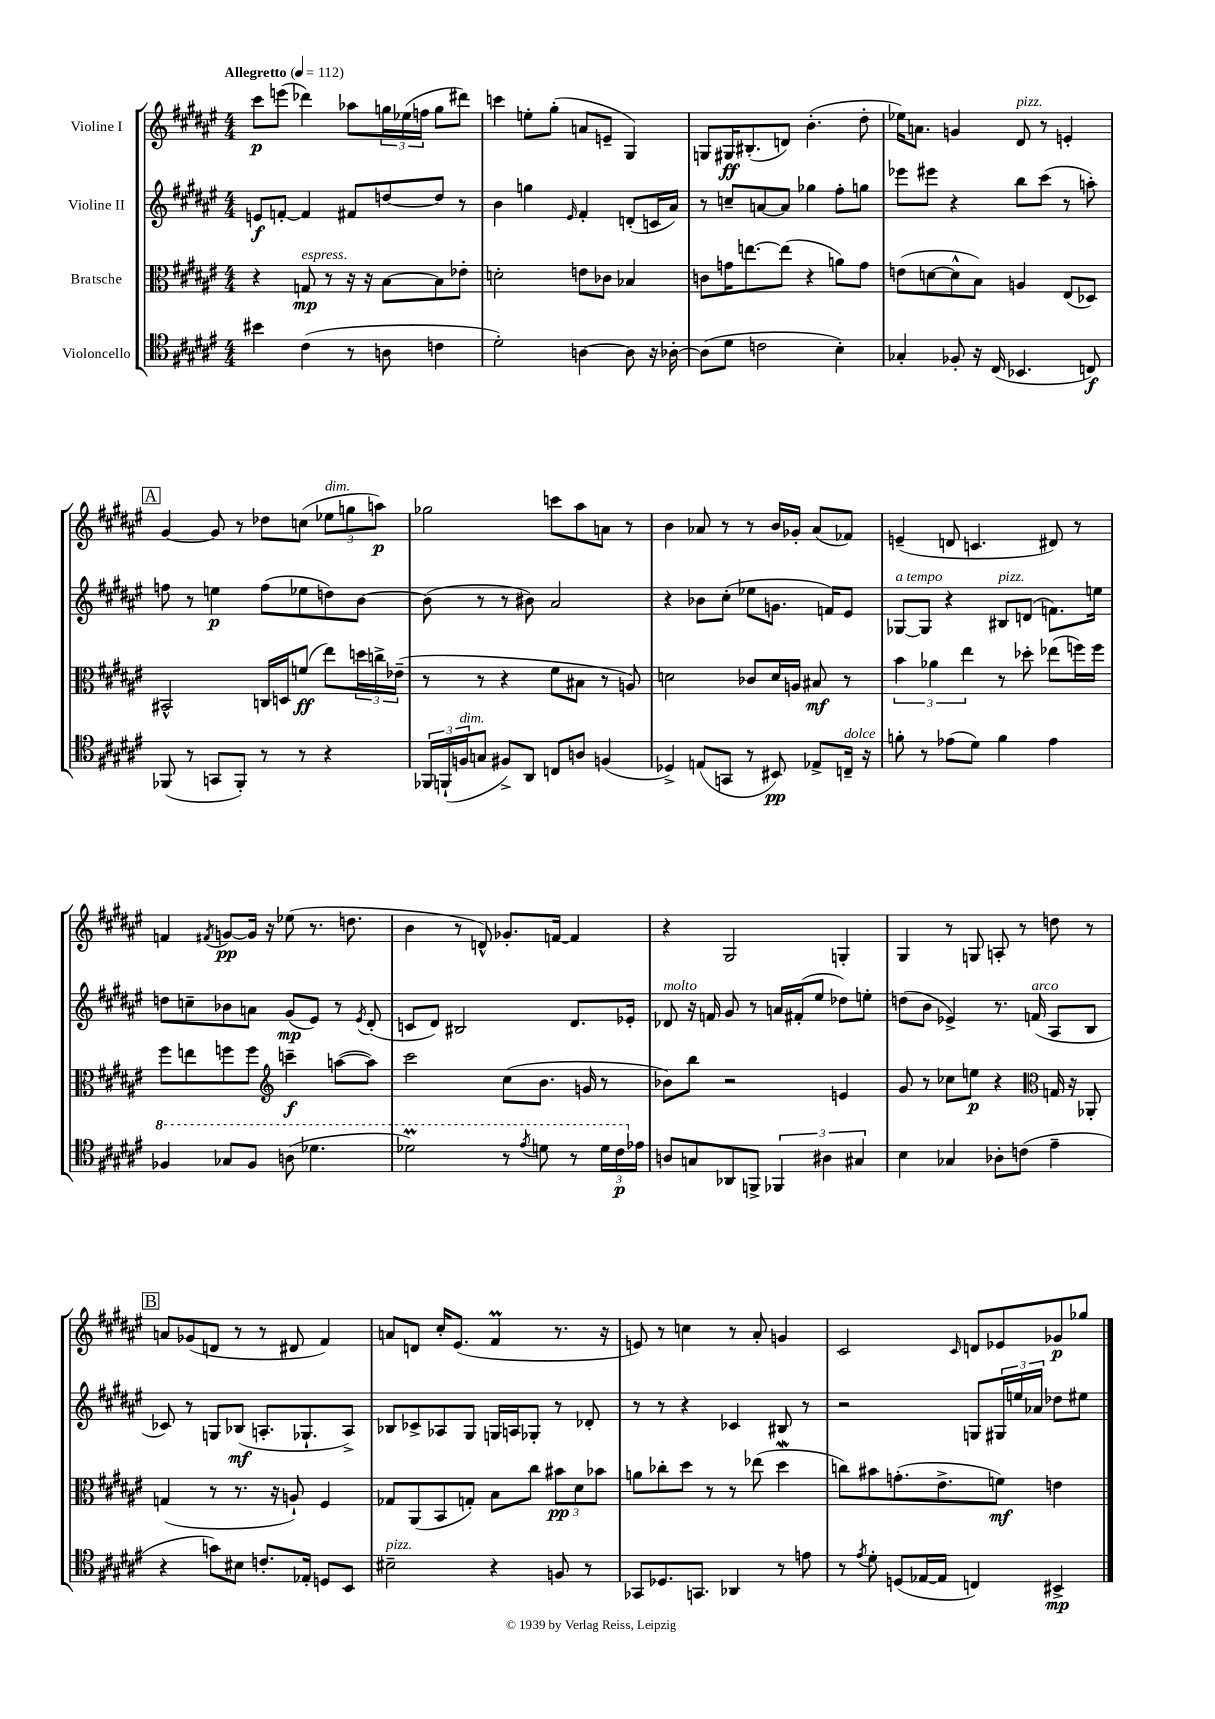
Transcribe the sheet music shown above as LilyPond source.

<<
\new StaffGroup <<
\new Staff = "s0" \with { instrumentName = "Violine I" } {
    \clef treble \key fis \major \numericTimeSignature \time 4/4 \tempo "Allegretto" 4 = 112
    cis'''8\p e'''8( des'''4) aes''8 \tuplet 3/2 { g''16 ees''16( f''16 } g''8 dis'''8) |
    c'''4 e''8-. gis''8-.( a'8 e'8-- gis4) |
    g8 gis16\ff bis8.-.( d'8) b'4.-.( dis''8-. |
    ees''16) a'8. g'4 dis'8^\markup { \italic "pizz." } r8 e'4-. |
    \mark \markup { \box "A" } gis'4~ gis'8 r8 des''8 c''8( \tuplet 3/2 { ees''8^\markup { \italic "dim." } g''8 a''8\p) } |
    ges''2 c'''8 ais''8 a'8 r8 |
    b'4 aes'8 r8 r8 b'16 ges'16-. aes'8( fes'8) |
    e'4--( d'8 c'4. dis'8) r8 |
    f'4 \acciaccatura { fis'8 } g'8~\pp g'16 r16 ees''8( r8. d''8. |
    b'4 r8 d'8-^) ges'8.-. f'16~ f'4 |
    r4 gis2 g4-. |
    gis4 r8 g8 a8-. r8 d''8 r8 |
    \mark \markup { \box "B" } a'8 ges'8( d'8 r8 r8 dis'8 fis'4) |
    a'8 d'8 cis''16-. eis'8.( fis'4\prall r8. r16 |
    e'8) r8 c''4 r8 ais'8-. g'4 |
    cis'2 \grace { cis'16 } d'8 ees'8 ges'8\p ges''8 \bar "|." |
}
\new Staff = "s1" \with { instrumentName = "Violine II" } {
    \clef treble \key fis \major \numericTimeSignature \time 4/4
    e'8\f f'8~-. f'4 fis'8 d''8~ d''8 r8 |
    b'4 g''4 \grace { eis'16 } fis'4-. d'8-.( c'16 ais'16) |
    r8 c''8-- a'8~ a'8 ges''4 fis''8-. g''8 |
    ees'''8 eis'''8 r4 b''8 cis'''8( r8 a''8-.) |
    \mark \markup { \box "A" } f''8 r8 e''4\p f''8( ees''8 d''8) b'8~ |
    b'8( r8 r8 bis'8) ais'2 |
    r4 bes'8 cis''8-.( ees''8 g'8. f'16) eis'8 |
    ges8~^\markup { \italic "a tempo" } ges8 r4 bis8^\markup { \italic "pizz." } d'8( f'8.) e''16 |
    d''8 c''8-- bes'8 a'8 gis'8\mp( eis'8) r8 \acciaccatura { eis'8 } dis'8-.( |
    c'8 dis'8) bis2 dis'8. ees'16-. |
    des'8^\markup { \italic "molto" } r16 f'16 gis'8 r8 a'16 fis'16-.( eis''8 des''8) e''8-. |
    d''8( b'8 ees'4->) r8. f'16^\markup { \italic "arco" }( ais8 b8 |
    \mark \markup { \box "B" } ces'8) r8 g8 bes8\mf( a8.-. ges8.-! a8->) |
    bes8 ces'8-> aes8 gis8 g16 a16 ges8-. r8 des'8-. |
    r8 r8 r4 ces'4 bis8 r8 |
    r2 g8 \tuplet 3/2 { gis16 e''16 aes'16 } des''8 eis''8 \bar "|." |
}
\new Staff = "s2" \with { instrumentName = "Bratsche" } {
    \clef alto \key fis \major \numericTimeSignature \time 4/4
    r4 g8\mp^\markup { \italic "espress." } r8 r16 r16 b8~ b8 ees'8-. |
    d'2-. e'8 ces'8 bes4 |
    c'8 g'16 e''8.~ e''8( r4 a'8) g'8 |
    e'8( d'8~ d'8-^ b8) a4 eis8( des8) |
    \mark \markup { \box "A" } bis,2-^ c16 d16 f'8\ff( eis''8) \tuplet 3/2 { d''16 c''16-> ees'16--( } |
    r8 r8 r4 fis'8 bis8 r8 a8) |
    d'2 ces'8 d'16 a16 bis8\mf r8 |
    \tuplet 3/2 { b'4 aes'4 eis''4 } r8 des''8-. ees''8( f''16) f''16 |
    fis''8 e''8 f''8 f''8 \clef treble c'''4--\f a''8~( a''8) |
    cis'''2 cis''8( b'8. g'16 r8 |
    bes'8) b''8 r2 e'4 |
    gis'8 r8 ces''8 e''8\p r4 \clef alto g16 r16 aes,8-. |
    \mark \markup { \box "B" } g4( r8 r8. r16 a8-!) fis4 |
    ges8 ais,8( b,8 g8-.) b8 cis''8 \tuplet 3/2 { bis'8\pp dis'8 bes'8 } |
    a'8 ces''8-. dis''8 r8 r8 ees''8( dis''4\mordent |
    c''8) bis'8 g'8.-.( eis'8.-> f'8\mf) e'4 \bar "|." |
}
\new Staff = "s3" \with { instrumentName = "Violoncello" } {
    \clef tenor \key fis \major \numericTimeSignature \time 4/4
    bis'4 cis'4( r8 a8 c'4 |
    dis'2-.) a4~ a8 r16 aes16~-. |
    aes8( dis'8 c'2 b4-.) |
    ges4-. fes8-. r16 cis16( bes,4. c8\f) |
    \mark \markup { \box "A" } fes,8( r8 g,8 fes,8-.) r8 r8 r4 |
    \tuplet 3/2 { fes,16 f,16-!( f16^\markup { \italic "dim." } } g8 fis8->) ais,8 c8 a8 f4( |
    des4->) e8( g,8 r8 bis,8\pp) ees8-> c16--^\markup { \italic "dolce" } r16 |
    f'8-. r8 ees'8( dis'8) f'4 ees'4 |
    \ottava #1 fes'4 ges'8 fes'8 a'8( des''4. |
    des''2\prall) r8 \acciaccatura { eis''8 } d''8 r8 \tuplet 3/2 { d''16 cis''16\p \ottava #0 ees'16 } |
    a8 g8 aes,8 f,8-> \tuplet 3/2 { fes,4 ais4 gis4 } |
    b4 ges4 aes8-. c'8( eis'4-- |
    \mark \markup { \box "B" } r4 g'8) bis8 c'8.-. ees16-. d8 b,8 |
    bis2--^\markup { \italic "pizz." } r4 f8 r8 |
    ges,8 des8. g,8. aes,4 r8 e'8 |
    r8 \acciaccatura { eis'8 } dis'8-. d8( ees16~ ees16 c4) bis,4->\mp \bar "|." |
}
>>
>>
\layout { \context { \Score \remove "Bar_number_engraver" } }
